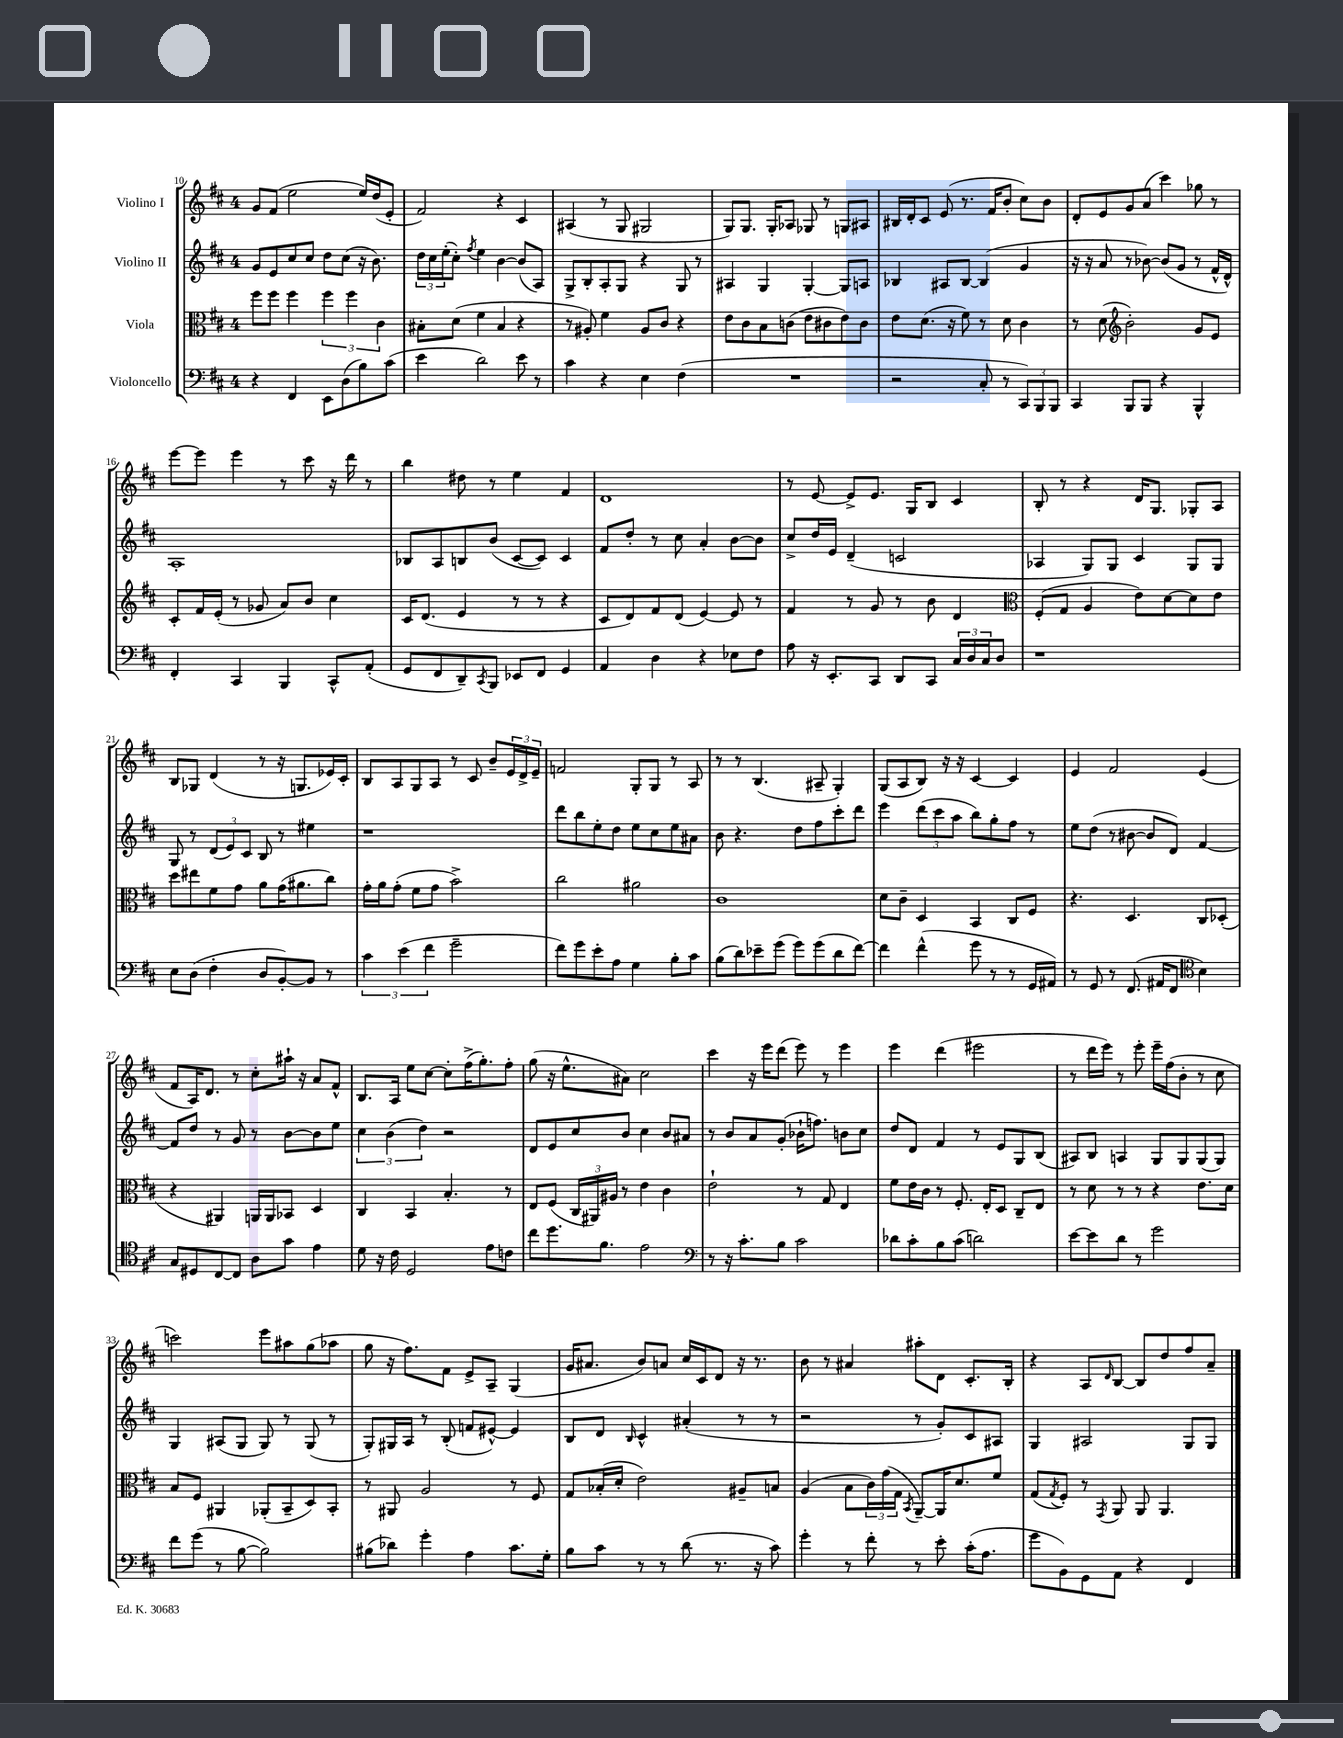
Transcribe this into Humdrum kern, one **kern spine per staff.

**kern	**kern	**kern	**kern
*part4	*part3	*part2	*part1
*staff4	*staff3	*staff2	*staff1
*I"Violoncello	*I"Viola	*I"Violino II	*I"Violino I
*clefF4	*clefC3	*clefG2	*clefG2
*k[f#c#]	*k[f#c#]	*k[f#c#]	*k[f#c#]
*M4/4	*M4/4	*M4/4	*M4/4
=10	=10	=10	=10
4r	8ff#\L	8g/L	8g/L
.	8ff#\J	8e/	(8f#/J
4FF#/	4ff#\	8cc#/	2ee\
.	.	8cc#/J	.
8EE\L	6ff#\	8dd\L	.
(8D\	.	(8cc#\J	.
.	6ff#\	.	.
8B\)	.	16r	16ee/LL)
.	.	8.b\)	(16dd/J
.	6c#\	.	.
(8c#\J	.	.	8e'/J
=11	=11	=11	=11
4e\	8B#X'\L	24dd\LL	2f#/)
.	.	24cc#\	.
.	.	(24ee'\J	.
.	(8d\J	8cc#'\J)	.
.	.	8qff#/	.
2d\)	4f#\	4ee\	.
.	4B#/	[4b\	4r
8e\	4r	(8b/L]	4c#/
8r	.	8A/J)	.
=12	=12	=12	=12
4c#\	8r	8G^/L	(4A#X/
.	8A#X'/)	8B'/	.
4r	4f#\	8A'/	8r
.	.	8G/J	8G/
4E\	8A#/L	4r	2G#X/
.	8c#/J	.	.
(4F#\	4r	8G/	.
.	.	8r	.
=13	=13	=13	=13
1r	8e\L	4A#X/	8G/L)
.	8c#\	.	8.G/J
.	8B\	4G/	.
.	.	.	16G'/KL
.	(8cn\J	.	8A-X/J
.	8e\L	[4G'/	8G-X/
.	8c#X\	.	8r
.	8e\)	8G/L]	8Gn/L
.	8c#\J	8An/J	8A#X/J
=14	=14	=14	=14
2r	8e\L	4B-X/	16B#X/LL
.	.	.	16d'/J
.	(8.d\J	.	8c#/J
.	.	8A#X/L	(8e/
.	16r	.	.
.	8f#\)	[8B-/J	8.r
8C#'/	8r	(4B-/]	.
.	.	.	16f#/KL
8r	8d\	.	8b'/J
12CC#/L)	4c#\	4g/	8cc#\L)
12BBB/	.	.	.
.	.	.	8b\J
12BBB/J	.	.	.
=15	=15	=15	=15
4CC#/	8r	16r	8d'/L
.	.	16r	.
.	(8d\	8a/	8e/
*	*clefG2	*	*
8BBB/L	2b'\)	8r	8g/
8BBB/J	.	[8b-X\)	(8a/J
4r	.	(8b-/L]	4ccc#\)
.	.	8g/J	.
4BBB^^/	8g/L	8r	8gg-X\
.	8e/J	16f#^^/LL	8r
.	.	16d^^/JJ)	.
!!LO:LB:g=z
=16	=16	=16	=16
4FF#'/	8c#'/L	1A'	[8eee\L
.	16f#/L	.	8eee\J]
.	(16e'/JJ	.	.
4CC#/	8r	.	4eee\
.	8g-X/	.	.
4BBB/	8a/L)	.	8r
.	8b/J	.	8ccc#\
8CC#^^/L	4cc#\	.	16r
.	.	.	16ddd\
(8AA'/J	.	.	8r
=17	=17	=17	=17
8GG/L	16c#/KL	8B-X/L	4bb\
.	(8.d/J	.	.
8FF#/	.	8A/	.
8DD~/)	4e/	8Bn/	8dd#X\
8qCC#/	.	.	.
8BBB/J	.	(8b/J	8r
8EE-X/L	8r	[8c#/L	4ee\
8FF#/J	8r	8c#/J])	.
4GG/	4r	4c#/	4f#/
=18	=18	=18	=18
4AA/	8c#/L	8f#/L	1d
.	8d/)	8dd'/J	.
4D\	8f#/	8r	.
.	(8d/J	8cc#\	.
4r	[4e/)	4a'/	.
8E-X\L	8e/]	[8b\L	.
8F#\J	8r	8b\J]	.
=19	=19	=19	=19
8A\	4f#/	8cc#^/L	8r
16r	.	16dd/L	[8e/
8.EE'/L	.	16e/JJ	.
.	8r	(4d~/	8e^/L]
8CC#/J	8g/	.	8.e/J
8DD/L	8r	2cn/	.
.	.	.	16G/KL
8CC#/J	8b\	.	8B/J
24C#/LL	4d/	.	4c#/
24D/	.	.	.
24C#/J	.	.	.
8D/J	.	.	.
=20	=20	=20	=20
*	*clefC3	*	*
1r	(8F#'/L	4A-X/	8B'/
.	8G/J	.	8r
.	4A/	8G/L)	4r
.	.	8G/J	.
.	8e\L)	4c#/	16d/KL
.	.	.	8.G/J
.	[8d\	.	.
.	8d\]	8G/L	8G-X'/L
.	8e\J	8G/J	8A/J
!!LO:LB:g=z
=21	=21	=21	=21
8E\L	8dd\L	8G/	8B/L
(8D\J	8ee#X\	8r	8G-X/J
4F#'\	8f#\	(12d/L	(4d/
.	.	12e/)	.
.	8g\J	.	.
.	.	12c#/J	.
8D/L	8a\L	8B/	8r
[8BB'/)	(16g\K	8r	16r
.	8.a#X\	.	8.Gn/L
8BB/J]	.	4ee#X\	.
8r	8cc#\J)	.	16e-X/L)
.	.	.	16c#'/JJ
=22	=22	=22	=22
6c#\	16g'\LL	1r	8B/L
.	16a\J	.	.
.	(8g'\J	.	8A/
(6e\	.	.	.
.	8f#\L	.	8G/
6f#\	.	.	.
.	8g\J	.	8A/J
2g~\	2b^\)	.	8r
.	.	.	8c#/
.	.	.	8b~/L
.	.	.	24e/L
.	.	.	24d^/
.	.	.	24e~/JJ
=23	=23	=23	=23
8f#\L)	2cc#\	8ddd\L	2fn/
8g\	.	8bb\	.
8e'\	.	8ee'\	.
8A\J	.	8dd\J	.
4G\	2a#X\	8ee\L	8G'/L
.	.	8cc#\	8G/J
8B'\L	.	8ee\	8r
8c#\J	.	8a#X\J	8A/
=24	=24	=24	=24
(8B\L	1c#	8b\	8r
8d\)	.	4.r	8r
8e-X~\	.	.	(4.B/
(8g\J	.	.	.
8g\L)	.	8dd\L	.
(8g\	.	8ff#\	8A#X~/
8d\	.	8ccc#'\	4G'/)
[8f#\J)	.	8ddd\J	.
=25	=25	=25	=25
4f#\]	8d\L	4eee\	(8G/L
.	8c#~\J	.	8A/
(4f#^^\	4D/	(12ddd\L	8B/J)
.	.	12ccc#\	.
.	.	.	16r
.	.	12aa\J	.
.	.	.	16r
8g\	4BB/	8bb\L)	[4c#/
8r	.	8gg'\	.
8r	8C#/L	8ff#\J	4c#/]
16GG/LL	8F#/J	8r	.
16AA#X/JJ)	.	.	.
=26	=26	=26	=26
8r	4.r	8ee\L	4e/
8GG/	.	(8dd\J	.
8r	.	8r	2f#/
(8.FF#/	4.D/	[8b#X\	.
.	.	8b#/L]	.
16AA#X/KL	.	.	.
8FF#/J	.	8d/J)	.
*clefC4	*	*	*
4B\)	8C#/L	[4f#/	(4e/
.	(8D-X'/J	.	.
!!LO:LB:g=z
=27	=27	=27	=27
8G/L	4r	8f#/L]	8f#/L
8D#X/	.	8dd/J	16A/K)
.	.	.	8.d/J
[8C#/	4AA#X/)	8r	.
8C#/J]	.	8g/	8r
8A\L	16AAn/LL	8r	8cc#'\L
.	16AA/J	.	.
8g\J	8BB-X/J	[8b\L	16aa#X`\Jk
.	.	.	16r
4e\	4D/	8b\]	8a/L
.	.	8ee\J	8f#^^/J
=28	=28	=28	=28
8d\	4C#/	6cc#\	8.B/L
16r	.	.	.
.	.	(6b\	.
16c#\	.	.	16A/Jk
2D/	4BB/	.	8ee\L
.	.	6dd\)	.
.	.	.	[8cc#\J
.	4.B'/	2r	8cc#'\L]
.	.	.	(16ff#^\K
.	.	.	8.gg'\)
8e\L	.	.	.
8cn\J	8r	.	8ff#'\J
=29	=29	=29	=29
8cc#\L	8E/L	8d/L	(8gg\
8.dd\	(8F#/J	8e/	16r
.	.	.	8.ee^^\L
.	24C#/LL	8cc#/	.
.	24AA#X/)	.	.
8.f#\J	.	.	.
.	24A#X/JJ	.	.
.	8r	8b/J	8a#X\J)
2e\	4e\	4cc#\	2cc#\
.	4c#\	8b/L	.
.	.	8a#X/J	.
=30	=30	=30	=30
*clefF4	*	*	*
8r	2e`\	8r	4ccc#\
16r	.	8b/L	.
8.c#'\L	.	.	.
.	.	8a/	16r
.	.	.	16eee\KL
8B\J	.	(8g'/J	(8ddd\J
2c#\	8r	16b-X`\KL	8eee\)
.	.	8.ffn\J)	.
.	8G/	.	8r
.	4E/	8bn\L	4eee\
.	.	8cc#\J	.
=31	=31	=31	=31
8d-X\L	8f#\L	8dd/L	4eee\
8c#'\	16e\L	8d/J	.
.	16c#\JJ	.	.
8B\	8r	4f#/	(4ddd\
(8c#\J	8.F#'/	.	.
2dn\)	.	8r	2eee#X\
.	16E'/KL	.	.
.	8D/J	8e/L	.
.	8C#~/L	8G/	.
.	8E/J	(8B/J	.
=32	=32	=32	=32
[8e\L	8r	8A#X/L)	8r
8e\]	8d\	8B/J	16ddd\LL
.	.	.	16eee\JJ)
8d\J	8r	4An/	8r
8r	8r	.	8eee'\
2g\	4r	8G/L	16eee~\LL
.	.	.	(16ff#\J
.	.	8G/	8b'\J
.	8.e\L	(8G/	8r
.	.	8G/J)	8cc#\
.	16d\Jk	.	.
!!LO:LB:g=z
=33	=33	=33	=33
8f#\L	8B/L	4G/	2cccn\)
(8g\J	8F#/J	.	.
8r	4AA#X/	(8A#X/L	.
[8B\	.	8G/J	.
2B\])	(8AA-X'/L	8G/)	8eee\L
.	8BB~/	8r	8aa#X\
.	8D/)	(8G/	(8gg\
.	8BB'/J	8r	8aa-X\J
=34	=34	=34	=34
(8B#X\L	8r	8G'/L)	8gg\
8d-X\J)	8AA#X/	16G#X/L	16r
.	.	16A/JJ	8.ff#\L)
4g'\	2A/	8r	.
.	.	(8B'/	8f#\J
4A\	.	8fn/L	8e^/L
.	.	[8e#X^^/J)	8A~/J
8.c#\L	8r	4e#/]	(4G/
.	8F#/	.	.
16G'\Jk	.	.	.
=35	=35	=35	=35
8B\L	8G/L	8B/L	16g/KL
.	.	.	8.a#X/J
8c#\J	(16B-X'/L	8d/J	.
.	16d'/JJ	.	.
.	.	16qqB/	.
8r	2e\)	4c#^^/	8b/L)
8r	.	.	8an/J
(8d\	.	(4a#X'/	16cc#/LL
.	.	.	16c#/J
8.r	.	.	8d/J
.	8A#X~/L	8r	16r
16r	.	.	8.r
8c#\)	8Bn/J	8r	.
=36	=36	=36	=36
4g'\	(4A/	2r	8b\
.	.	.	8r
8r	8B\L	.	4a#X/
8f#'\	24c#\L)	.	.
.	(24g\	.	.
.	24G\JJ	.	.
.	8qBB/	.	.
8r	[8AA~/L)	8r	8aa#X'\L
8e'\	16AA/K]	8g'/L)	8d\J
.	8.d/	.	.
(16c#'\KL	.	8c#/	8.c#'/L
8.A\J	.	.	.
.	8f#/J	8A#X/J	.
.	.	.	16B'/Jk
=37	=37	=37	=37
8g\L	(8G/L	4G/	4r
.	8qG/	.	.
8BB\)	8F#'/J)	.	.
8GG\	8r	2A#X/	8A/L
.	8qGG/	.	16qqd/
8AA\J	8AA/	.	[8B/J
4r	8AA/	.	8B/L]
.	4.AA/	.	8dd/
4FF#/	.	8G/L	8ff#/
.	.	8G/J	8a~/J
==	==	==	==
*-	*-	*-	*-
